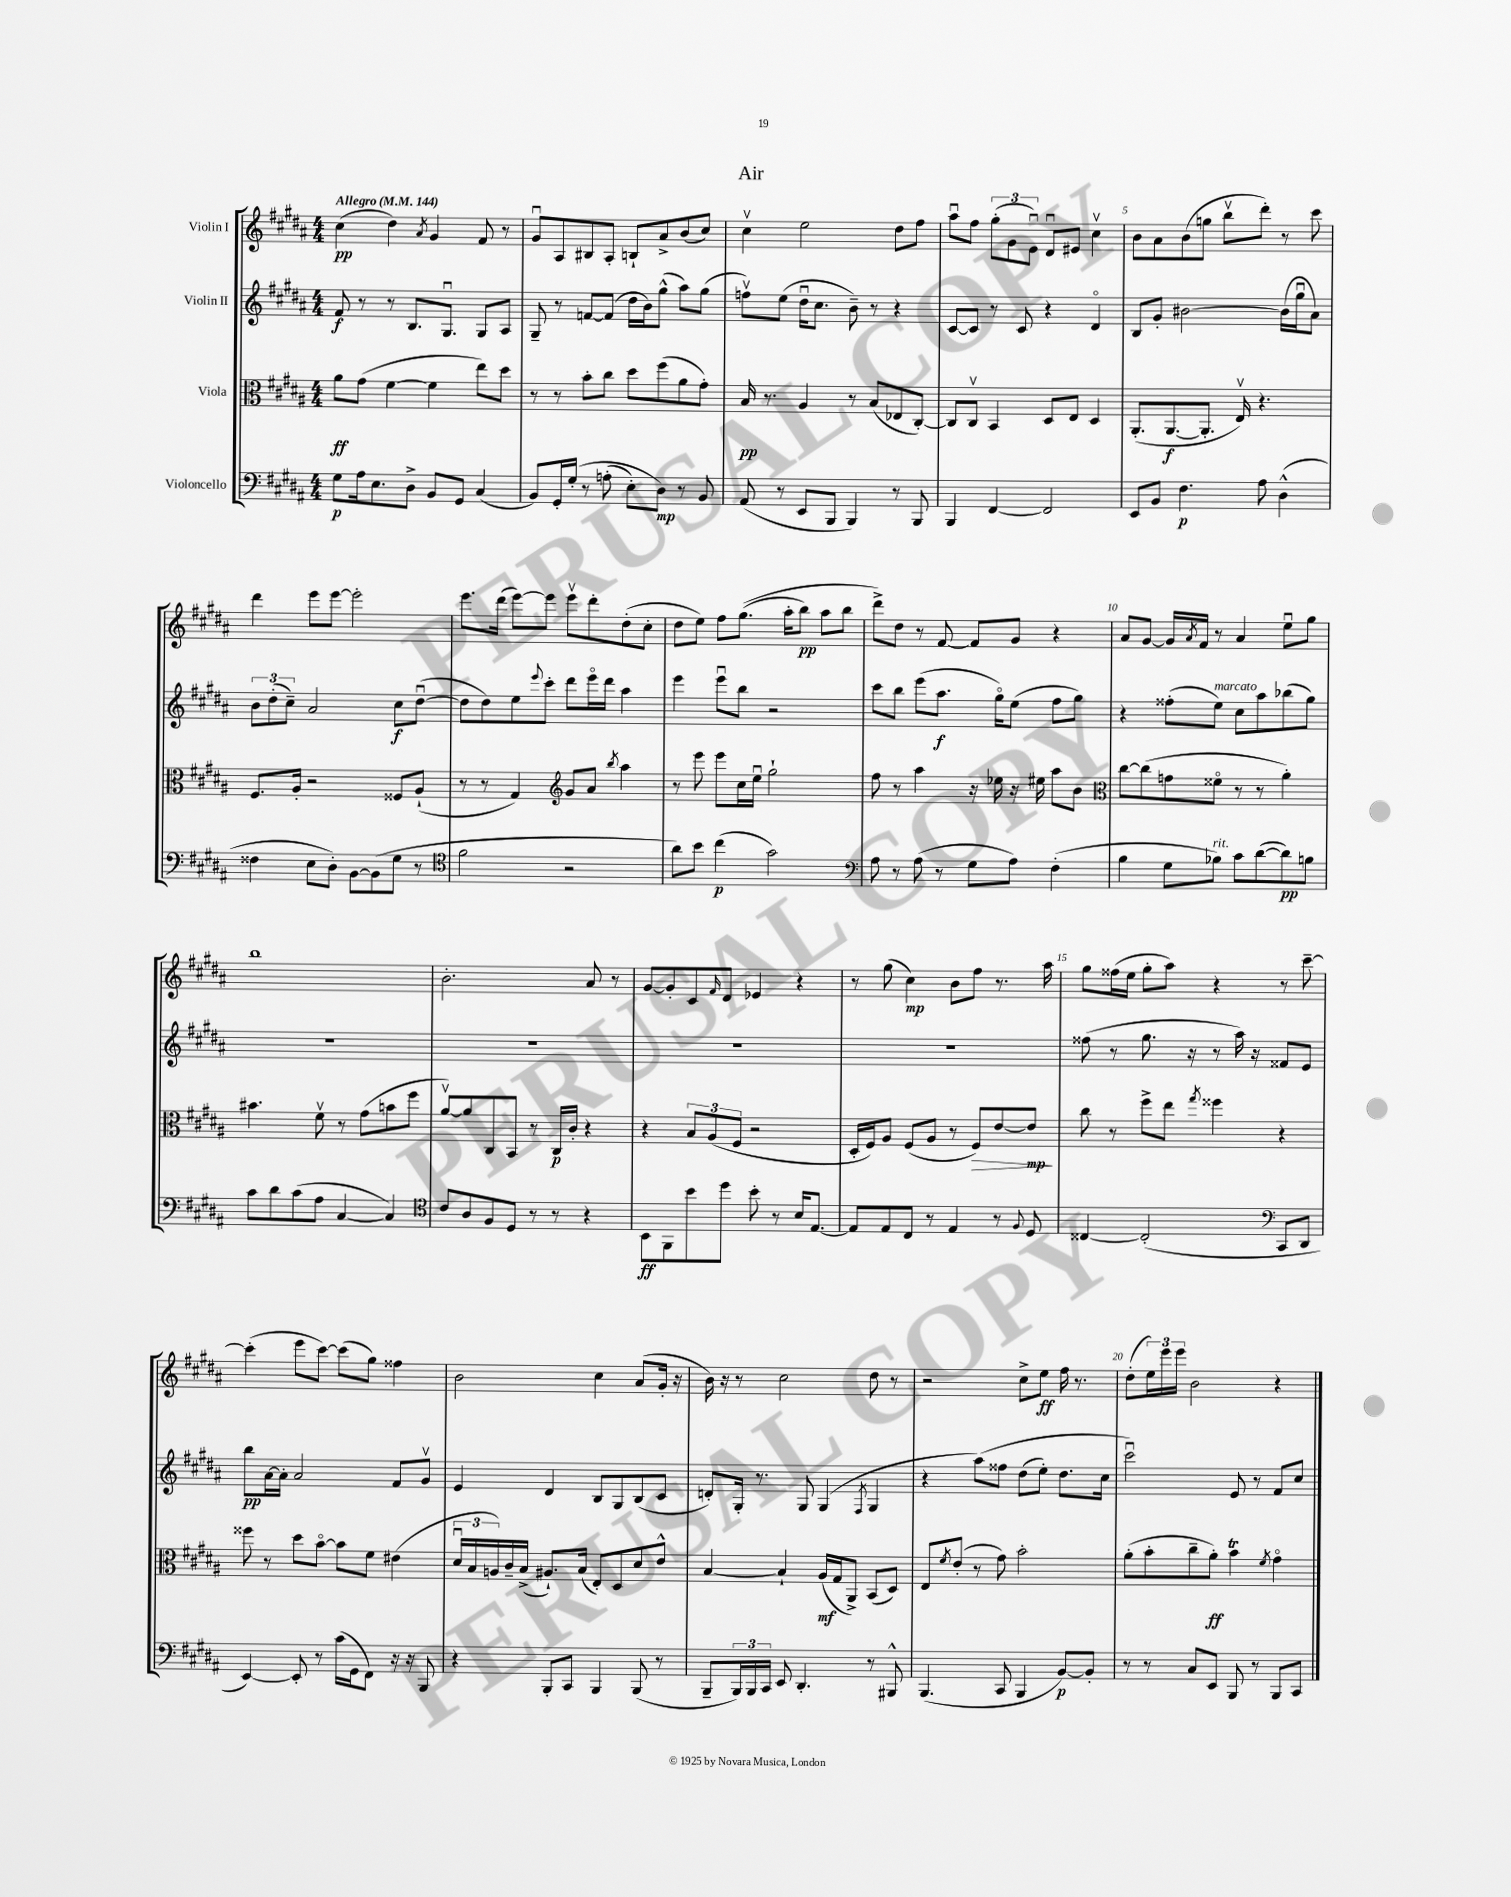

**kern	**dynam	**kern	**dynam	**kern	**dynam	**kern	**dynam
*part4	*part4	*part3	*part3	*part2	*part2	*part1	*part1
*staff4	*staff4	*staff3	*staff3	*staff2	*staff2	*staff1	*staff1
*I"Violoncello	*	*I"Viola	*	*I"Violin II	*	*I"Violin I	*
*clefF4	*	*clefC3	*	*clefG2	*	*clefG2	*
*k[f#c#g#d#a#]	*	*k[f#c#g#d#a#]	*	*k[f#c#g#d#a#]	*	*k[f#c#g#d#a#]	*
*M4/4	*	*M4/4	*	*M4/4	*	*M4/4	*
*MM144	*	*MM144	*	*MM144	*	*MM144	*
=1	=1	=1	=1	=1	=1	=1	=1
!	!	!	!	!	!	!LO:TX:a:B:t=Allegro	!
8G#\L	p	8a#\L	ff	8f#/	f	(4cc#\	pp
16A#\k	.	(8g#\J	.	8r	.	.	.
8.E\	.	.	.	.	.	.	.
.	.	[4f#\	.	8r	.	4dd#\)	.
8D#^\J	.	.	.	8.B/L	.	.	.
.	.	.	.	.	.	8qa#/	.
8BB/L	.	4f#\]	.	.	.	4g#/	.
.	.	.	.	8.G#u/J	.	.	.
8GG#/J	.	.	.	.	.	.	.
(4C#/	.	8ee\L)	.	8G#/L	.	8f#/	.
.	.	8dd#\J	.	8A#/J	.	8r	.
=2	=2	=2	=2	=2	=2	=2	=2
8BB/L)	.	8r	.	8G#~/	.	8g#u/L	.
16GG#'/L	.	8r	.	8r	.	8A#/	.
(16G#'/JJ	.	.	.	.	.	.	.
8r	.	8b'\L	.	[8fn/L	.	8B#X/	.
(8An'\	.	8cc#\J	.	(8f/J]	.	8A#'/J	.
8E'\L)	.	8dd#\L	.	16dd#\LL	.	8Bn`/L	.
.	.	.	.	16b\J)	.	.	.
8D#\J)	mp	(8ff#\	.	(8gg#^^\J	.	8a#^/	.
8r	.	8a#\	.	8aa#\L)	.	(8b/	.
8BB/	.	8g#'\J)	.	(8gg#\J	.	8cc#/J)	.
=3	=3	=3	=3	=3	=3	=3	=3
(8AA#/	.	16B/	pp	8ffnv\L)	.	4cc#v\	.
.	.	8.r	.	.	.	.	.
8r	.	.	.	(8ee\J	.	.	.
8EE/L	.	4A#/	.	16dd#u\KL	.	2ee\	.
.	.	.	.	8.cc#\J	.	.	.
8BBB/J	.	.	.	.	.	.	.
4BBB/)	.	8r	.	8b~\)	.	.	.
.	.	(8B/L	.	8r	.	.	.
8r	.	8E-X/	.	4r	.	8dd#\L	.
8BBB/	.	[8C#'/J)	.	.	.	8ff#\J	.
=4	=4	=4	=4	=4	=4	=4	=4
4BBB/	.	8C#/L]	.	[8c#/L	.	8aa#u\L	.
.	.	8C#v/J	.	8c#/J]	.	8ff#\J	.
[4FF#/	.	4BB/	.	8r	.	(12gg#'\L	.
.	.	.	.	.	.	12g#\	.
.	.	.	.	8c#/	.	.	.
.	.	.	.	.	.	12eu\J)	.
2FF#/]	.	8D#/L	.	4r	.	8d#u/L	.
.	.	8E/J	.	.	.	8e#X/J	.
.	.	4D#/	.	4d#/	.	4cc#v\	.
=5	=5	=5	=5	=5	=5	=5	=5
8EE/L	.	(8.AA#'/L	.	8B/L	.	8b\L	.
8BB/J	.	.	.	8g#'/J	.	8a#\	.
.	.	[8.AA#/	f	.	.	.	.
4.F#\	p	.	.	[2b#X\	.	(8b\	.
.	.	8.AA#'/J]	.	.	.	8ggn\J	.
.	.	.	.	.	.	8bbv\L	.
.	.	16Ev/)	.	.	.	.	.
8A#\	.	4.r	.	.	.	8ddd#'\J)	.
(4D#^^\	.	.	.	(16b#\LL]	.	8r	.
.	.	.	.	16gg#u\J	.	.	.
.	.	.	.	8a#\J)	.	8ccc#\	.
!!LO:LB:g=z
=6	=6	=6	=6	=6	=6	=6	=6
4F##X\	.	8.F#/L	.	12b\L	.	4ddd#\	.
.	.	.	.	(12dd#'\	.	.	.
.	.	.	.	12cc#~\J)	.	.	.
.	.	16A#'/Jk	.	.	.	.	.
8E\L	.	2r	.	2a#/	.	8eee\L	.
8D#'\J)	.	.	.	.	.	[8eee\J	.
[8BB\L	.	.	.	.	.	2eee'\]	.
(8BB\]	.	.	.	.	.	.	.
8G#\J	.	8F##X/L	.	8cc#\L	f	.	.
8r	.	(8A#`/J	.	([8dd#u\J	.	.	.
=7	=7	=7	=7	=7	=7	=7	=7
*clefC4	*	*	*	*	*	*	*
2f#\	.	8r	.	8dd#\L]	.	8.eee\L	.
.	.	8r	.	8dd#\)	.	.	.
.	.	.	.	.	.	(16ddd#\Jk	.
.	.	4G#/)	.	8ee\	.	[8eee\L)	.
.	.	.	.	8qqeee/	.	.	.
.	.	.	.	8ccc#'\J	.	8eee\J]	.
*	*	*clefG2	*	*	*	*	*
2r	.	8g#/L	.	8ddd#\L	.	8eeev\L	.
.	.	8a#/J	.	16eee\L	.	8ddd#'\	.
.	.	.	.	16ddd#\JJ	.	.	.
.	.	8qbb/	.	.	.	.	.
.	.	4aa#\	.	4aa#\	.	(8dd#'\	.
.	.	.	.	.	.	8cc#'\J	.
=8	=8	=8	=8	=8	=8	=8	=8
8a#\L)	.	8r	.	4eee\	.	8dd#\L	.
8b\J	.	8eee\	.	.	.	8ee\J)	.
(4cc#\	p	8eee\L	.	8eeeu\L	.	8ff#\L	.
.	.	16cc#\L	.	8bb\J	.	((8.gg#\J	.
.	.	16eeu\JJ	.	.	.	.	.
2g#\)	.	2gg#`\	.	2r	.	.	.
.	.	.	.	.	.	16aa#'\KL	.
.	.	.	.	.	.	8bb\J)	pp
.	.	.	.	.	.	8aa#\L	.
.	.	.	.	.	.	8bb\J	.
=9	=9	=9	=9	=9	=9	=9	=9
*clefF4	*	*	*	*	*	*	*
8A#\	.	8ff#\	.	8ccc#\L	.	8ddd#^\L)	.
8r	.	8r	.	8bb\J	.	8dd#\J	.
(8A#\	.	4aa#\	.	(8eee\L	.	8r	.
8r	.	.	.	8.aa#\J	f	[8f#/	.
8G#\L	.	16r	.	.	.	8f#/L]	.
.	.	16ee-X\	.	16gg#\KL)	.	.	.
8A#\J)	.	16r	.	(8ee\J	.	8g#/J	.
.	.	16ee#X\	.	.	.	.	.
(4F#'\	.	8aa#\L	.	8ff#\L	.	4r	.
.	.	8b\J	.	8gg#\J)	.	.	.
=10	=10	=10	=10	=10	=10	=10	=10
*	*	*clefC3	*	*	*	*	*
4B\	.	[8cc#\L	.	4r	.	8a#/L	.
.	.	(8cc#\]	.	.	.	[8g#/J	.
8G#\L	.	8gn\	.	(8ff##X'\L	.	16g#/LL]	.
.	.	.	.	.	.	8qa#/	.
.	.	.	.	.	.	16f#/JJ	.
!	!	!	!	!LO:TX:a:i:t=marcato	!	!	!
!LO:TX:a:i:t=rit.	!	!	!	!	!	!	!
8B-X\J)	.	8f##X\J	.	8ee\J)	.	8r	.
8c#\L	.	8r	.	8cc#\L	.	4a#/	.
([8d#\	.	8r	.	8aa#\	.	.	.
8d#\])	pp	4a#'\)	.	(8bb-X\	.	8eeu\L	.
8Bn\J	.	.	.	8gg#\J)	.	8gg#\J	.
!!LO:LB:g=z
=11	=11	=11	=11	=11	=11	=11	=11
8c#\L	.	4.b#X\	.	1r	.	1bb	.
8d#\	.	.	.	.	.	.	.
(8c#\	.	.	.	.	.	.	.
8A#\J	.	8f#v\	.	.	.	.	.
[4C#/	.	8r	.	.	.	.	.
.	.	(8g#\L	.	.	.	.	.
4C#/])	.	8bn\	.	.	.	.	.
.	.	8ff#\J	.	.	.	.	.
=12	=12	=12	=12	=12	=12	=12	=12
*clefC4	*	*	*	*	*	*	*
8c#/L	.	[8a#v/L)	.	1r	.	2.b'\	.
8A#/	.	8a#/]	.	.	.	.	.
8F#/	.	8C#/	.	.	.	.	.
8D#/J	.	8BB/J	.	.	.	.	.
8r	.	8r	.	.	.	.	.
8r	.	16C#/LL	p	.	.	.	.
.	.	16c#'/JJ	.	.	.	.	.
4r	.	4r	.	.	.	8a#/	.
.	.	.	.	.	.	8r	.
=13	=13	=13	=13	=13	=13	=13	=13
8BB\L	ff	4r	.	1r	.	[8g#/L	.
8FF#\	.	.	.	.	.	8g#'/]	.
8b\	.	12B/L	.	.	.	8c#/	.
.	.	(12A#/	.	.	.	.	.
.	.	.	.	.	.	16qqf#/	.
8dd#\J	.	.	.	.	.	8d#/J	.
.	.	12F#/J	.	.	.	.	.
8b'\	.	2r	.	.	.	4e-X/	.
8r	.	.	.	.	.	.	.
16B/KL	.	.	.	.	.	4r	.
[8.E/J	.	.	.	.	.	.	.
=14	=14	=14	=14	=14	=14	=14	=14
8E/L]	.	16D#'/LL	.	1r	.	8r	.
.	.	16F#/J)	.	.	.	.	.
8E/	.	8A#/J	.	.	.	(8gg#\	.
8C#/J	.	(8F#/L	.	.	.	4cc#\)	mp
8r	.	8A#/J	.	.	.	.	.
4E/	.	8r	.	.	.	8b\L	.
!	!	!	!LO:HP:b	!	!	!	!
.	.	8F#/L)	>	.	.	8ff#\J	.
8r	.	[8e/	.	.	.	8.r	.
8qqF#/	.	.	.	.	.	.	.
8D#/	.	8e/J]	mp	.	.	.	.
.	.	.	.	.	.	16aa#\	.
.	.	.	]	.	.	.	.
=15	=15	=15	=15	=15	=15	=15	=15
[4C##X/	.	8cc#\	.	(8ff##X\	.	8gg#\L	.
.	.	8r	.	8r	.	(16ff##X\L	.
.	.	.	.	.	.	16ee\JJ	.
(2C##'/]	.	8ff#^\L	.	8.gg#\	.	8gg#'\L	.
.	.	8ee\J	.	.	.	8aa#\J)	.
.	.	.	.	16r	.	.	.
.	.	8qgg#/	.	.	.	.	.
.	.	4ff##X\	.	8r	.	4r	.
.	.	.	.	16aa#\)	.	.	.
.	.	.	.	16r	.	.	.
*clefF4	*	*	*	*	*	*	*
8CC#/L	.	4r	.	8f##X/L	.	8r	.
8DD#/J	.	.	.	8e/J	.	[8ccc#~\	.
!!LO:LB:g=z
=16	=16	=16	=16	=16	=16	=16	=16
[4EE/)	.	8ff##X\	.	8bb\L	pp	(4ccc#'\]	.
.	.	8r	.	[16a#\L	.	.	.
.	.	.	.	16a#'\JJ]	.	.	.
8EE'/]	.	8dd#\L	.	2a#/	.	8eee\L	.
8r	.	[8b\J	.	.	.	[8ccc#\J)	.
(16c#\LL	.	8b\L]	.	.	.	(8ccc#\L]	.
16GG#\J	.	.	.	.	.	.	.
8FF#\J)	.	8f#\J	.	.	.	8gg#\J)	.
16r	.	(4e#X\	.	8f#/L	.	4ff##X\	.
16r	.	.	.	.	.	.	.
8BBB/	.	.	.	8g#v/J	.	.	.
=17	=17	=17	=17	=17	=17	=17	=17
4r	.	24d#u/LL	.	4e/	.	2b\	.
.	.	24B/	.	.	.	.	.
.	.	24An/)	.	.	.	.	.
.	.	16c#~/	.	.	.	.	.
.	.	(16B^/JJ	.	.	.	.	.
8BBB'/L	.	8.A#X`/L)	.	4d#/	.	.	.
8CC#/J	.	.	.	.	.	.	.
.	.	(16B/Jk	.	.	.	.	.
4BBB/	.	8E'/L)	.	8B/L	.	4cc#\	.
.	.	8D#/	.	8G#/	.	.	.
(8BBB/	.	8d#/	.	(8B/	.	(8a#/L	.
8r	.	8e^^/J	.	8c#/J	.	16g#'/Jk	.
.	.	.	.	.	.	16r	.
=18	=18	=18	=18	=18	=18	=18	=18
8BBB~/L	.	[4B/	.	8dn'/L)	.	16b\)	.
.	.	.	.	.	.	16r	.
24BBB/L)	.	.	.	16G#'/Jk	.	8r	.
24BBB/	.	.	.	.	.	.	.
.	.	.	.	8.r	.	.	.
24CC#/JJ	.	.	.	.	.	.	.
8EE/	.	4B`/]	.	.	.	2cc#\	.
4.DD#'/	.	.	.	8G#/	.	.	.
.	.	(16A#/LL	mf	(4G#/	.	.	.
.	.	16G#/J	.	.	.	.	.
.	.	8AA#^/J)	.	.	.	.	.
.	.	.	.	8qF#/	.	.	.
8r	.	(8BB/L	.	4G#/	.	8dd#\	.
8BBB#X^^/	.	8D#/J)	.	.	.	8r	.
=19	=19	=19	=19	=19	=19	=19	=19
(4.BBB/	.	8E/L	.	4r	.	2r	.
.	.	8qf#/	.	.	.	.	.
.	.	(8e'/J	.	.	.	.	.
.	.	8r	.	(8aa#\L)	.	.	.
8CC#/	.	8g#\)	.	8ff##X\J	.	.	.
4BBB/	.	2b'\	.	(8dd#\L	.	8cc#^\L	.
.	.	.	.	8ee'\J)	.	8ee\J	ff
[8BB/L)	p	.	.	8.dd#\L	.	16ff#\	.
.	.	.	.	.	.	8.r	.
8BB'/J]	.	.	.	.	.	.	.
.	.	.	.	16cc#\Jk	.	.	.
=20	=20	=20	=20	=20	=20	=20	=20
8r	.	(8a#'\L	.	2ccc#u\)	.	(8dd#'\L	.
8r	.	8b'\	.	.	.	24ee\L)	.
.	.	.	.	.	.	24eee\	.
.	.	.	.	.	.	24eee\JJ	.
8C#/L	.	8cc#~\	.	.	.	2b\	.
8EE/J	.	8a#'\J)	ff	.	.	.	.
8BBB/	.	4bT\	.	8e/	.	.	.
8r	.	.	.	8r	.	.	.
.	.	8qf#/	.	.	.	.	.
8BBB/L	.	4g#\	.	8f#/L	.	4r	.
8CC#/J	.	.	.	8cc#/J	.	.	.
==	==	==	==	==	==	==	==
*-	*-	*-	*-	*-	*-	*-	*-
